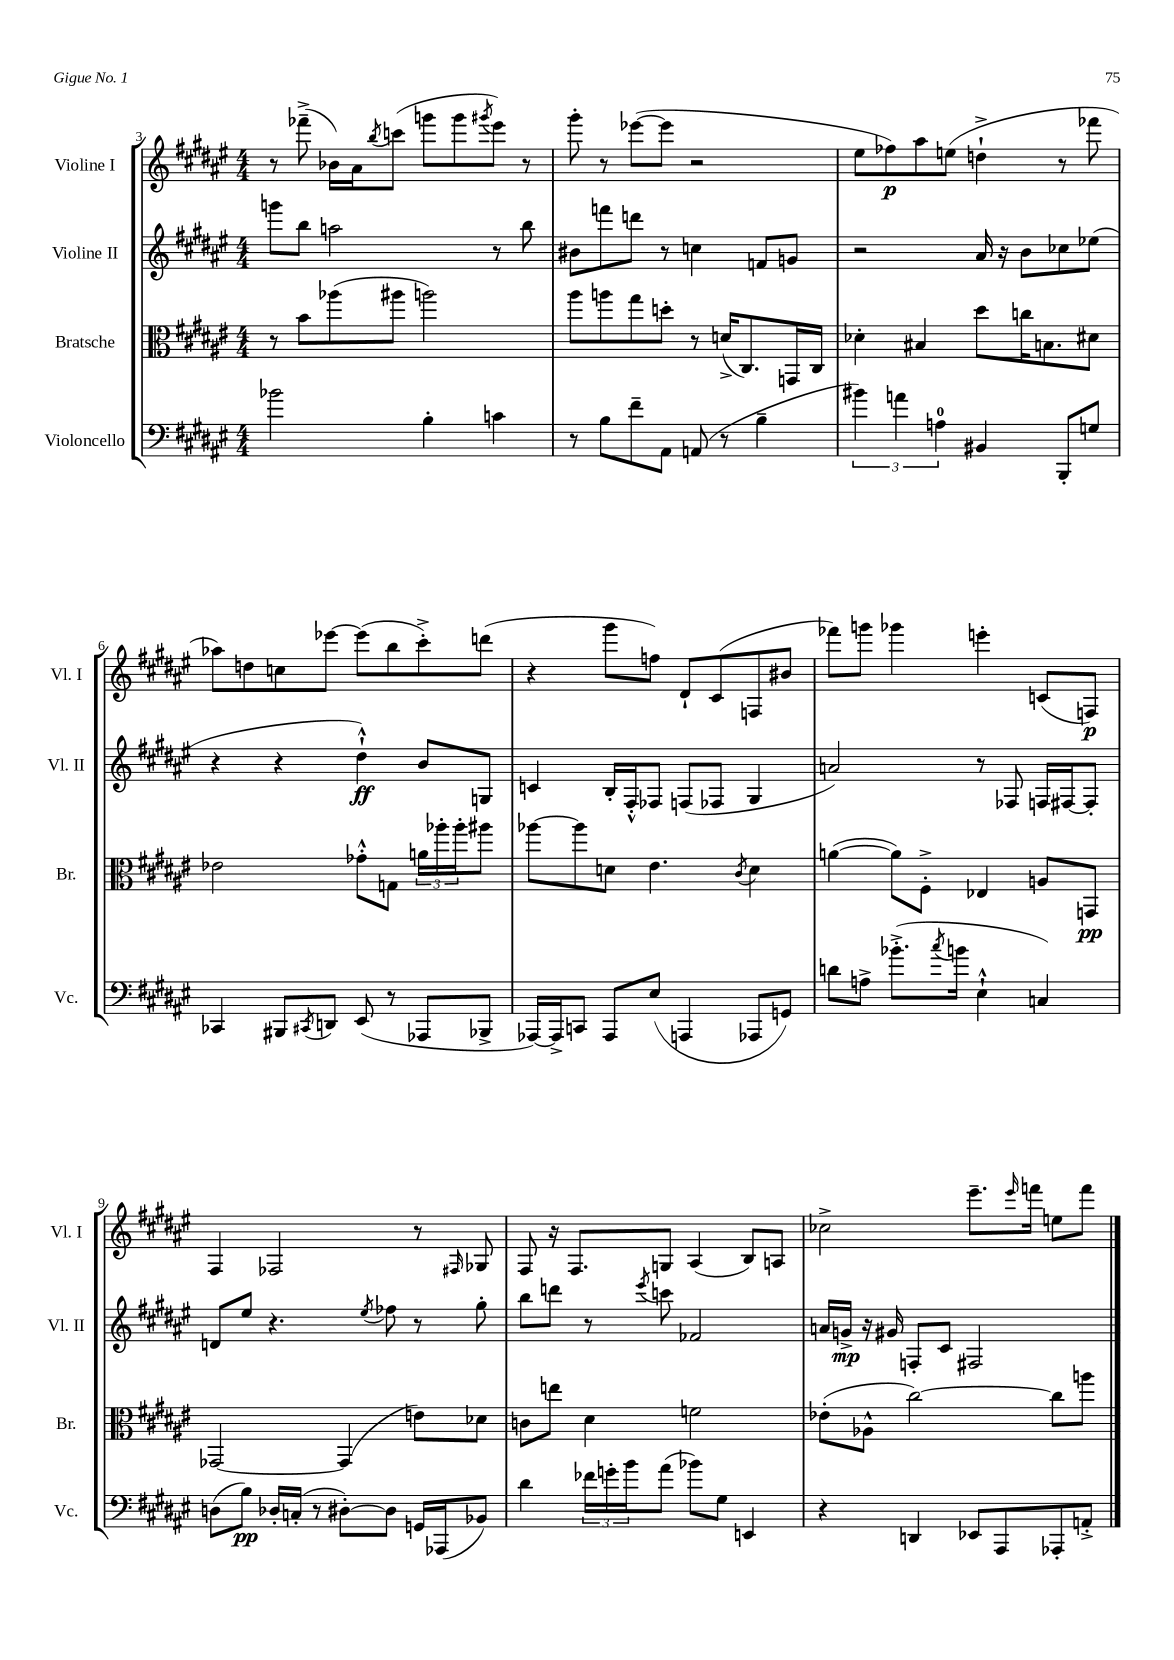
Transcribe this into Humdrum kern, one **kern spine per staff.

**kern	**kern	**kern	**kern
*staff4	*staff3	*staff2	*staff1
*clefF4	*clefC3	*clefG2	*clefG2
*k[f#c#g#d#a#e#]	*k[f#c#g#d#a#e#]	*k[f#c#g#d#a#e#]	*k[f#c#g#d#a#e#]
*M4/4	*M4/4	*M4/4	*M4/4
2b-	8r	8ggg	8r
.	8b	8bb	(8fff-~^
.	(8aa-	2aa	16b-)
.	.	.	16a#
.	.	.	8qbb
.	8aa#	.	(8ccc
4B'	2aa)	.	8ggg
.	.	.	8ggg
.	.	.	8qggg#
4c	.	8r	8eee#)
.	.	8bb	8r
=	=	=	=
8r	8aa#	8b#	8ggg#'
8B	8aa	8fff	8r
8f#~	8gg#	8ddd	([8eee-
8AA#	8dd'	8r	8eee-]
(8AA	8r	4cc	2r
8r	(16d^	.	.
.	8.C#)	.	.
4B~	.	8f	.
.	16GG	8g	.
.	16C#	.	.
=	=	=	=
6b#)	4d-'	2r	8ee#
.	.	.	8ff-)
6a	.	.	.
.	4B#	.	8aa#
6A	.	.	.
.	.	.	(8ee
4BB#	8dd#	16a#	4dd`^
.	.	16r	.
.	16cc	8b	.
.	8.B	.	.
8BBB'	.	8cc-	8r
8G	8d#	(8ee-	8fff-
=	=	=	=
4CC-	2e-	4r	8aa-)
.	.	.	8dd
8BBB#	.	4r	8cc
8qCC#	.	.	.
8DD	.	.	[8eee-
(8EE#	8g-'^^	4dd#`^^)	(8eee-]
8r	8G	.	8bb
8AAA-	24a	8b	8ccc#'^)
.	24aa-'	.	.
.	24aa-'	.	.
8BBB-^	8aa#	8G	(8ddd
=	=	=	=
[16AAA-)	[8aa-	4c	4r
16AAA-^]	.	.	.
8CC	8aa-]	.	.
8AAA-	8d	16B'	8ggg#
.	.	16F#'^^	.
(8E#	4.e#	8F-	8ff)
4AAA	.	(8F	8d#`
.	.	8F-	(8c#
.	8qc#	.	.
8AAA-	4d	4G#	8F
8GG)	.	.	8b#
=	=	=	=
8d	([4a	2a)	8fff-)
8A^	.	.	8ggg
(8.b-'^	8a])	.	4ggg-
.	8F#'^	.	.
8qcc#	.	.	.
16b	.	.	.
4E#`^^	4E-	8r	4eee'
.	.	8F-	.
4C)	8A	16F	(8c
.	.	[16F#	.
.	8GG	8F#']	8F)
=	=	=	=
(8D	[2GG-	8d	4F#
8B)	.	8ee#	.
16D-'	.	4.r	2F-
(16C'	.	.	.
8r	.	.	.
[8D#')	(4GG-]	.	.
.	.	8qee#	.
8D#]	.	8ff-	.
16GG	8e)	8r	8r
(16AAA-	.	.	.
.	.	.	16qqF#
8BB-)	8d-	8gg#'	8G-
=	=	=	=
4d#	8c	8bb	8F#
.	8ee	8ddd	16r
.	.	.	8.F#
24f-	4d#	8r	.
24g'	.	.	.
24b	.	.	.
.	.	8qeee#	.
(8a#	.	8ccc	8G
8b-)	2f	2f-	(4A#
8G#	.	.	.
4EE	.	.	8B)
.	.	.	8A
=	=	=	=
4r	(8e-'	16a	2cc-^
.	.	16g^	.
.	8A-^^	16r	.
.	.	16g#	.
4DD	[2cc#)	8F'	.
.	.	8c#	.
8EE-	.	2F#	8.eee#~
8AAA#	.	.	.
.	.	.	16qqeee#
.	.	.	16fff
8AAA-'	8cc#]	.	8ee
8AA'^	8aa	.	8fff
==	==	==	==
*-	*-	*-	*-
